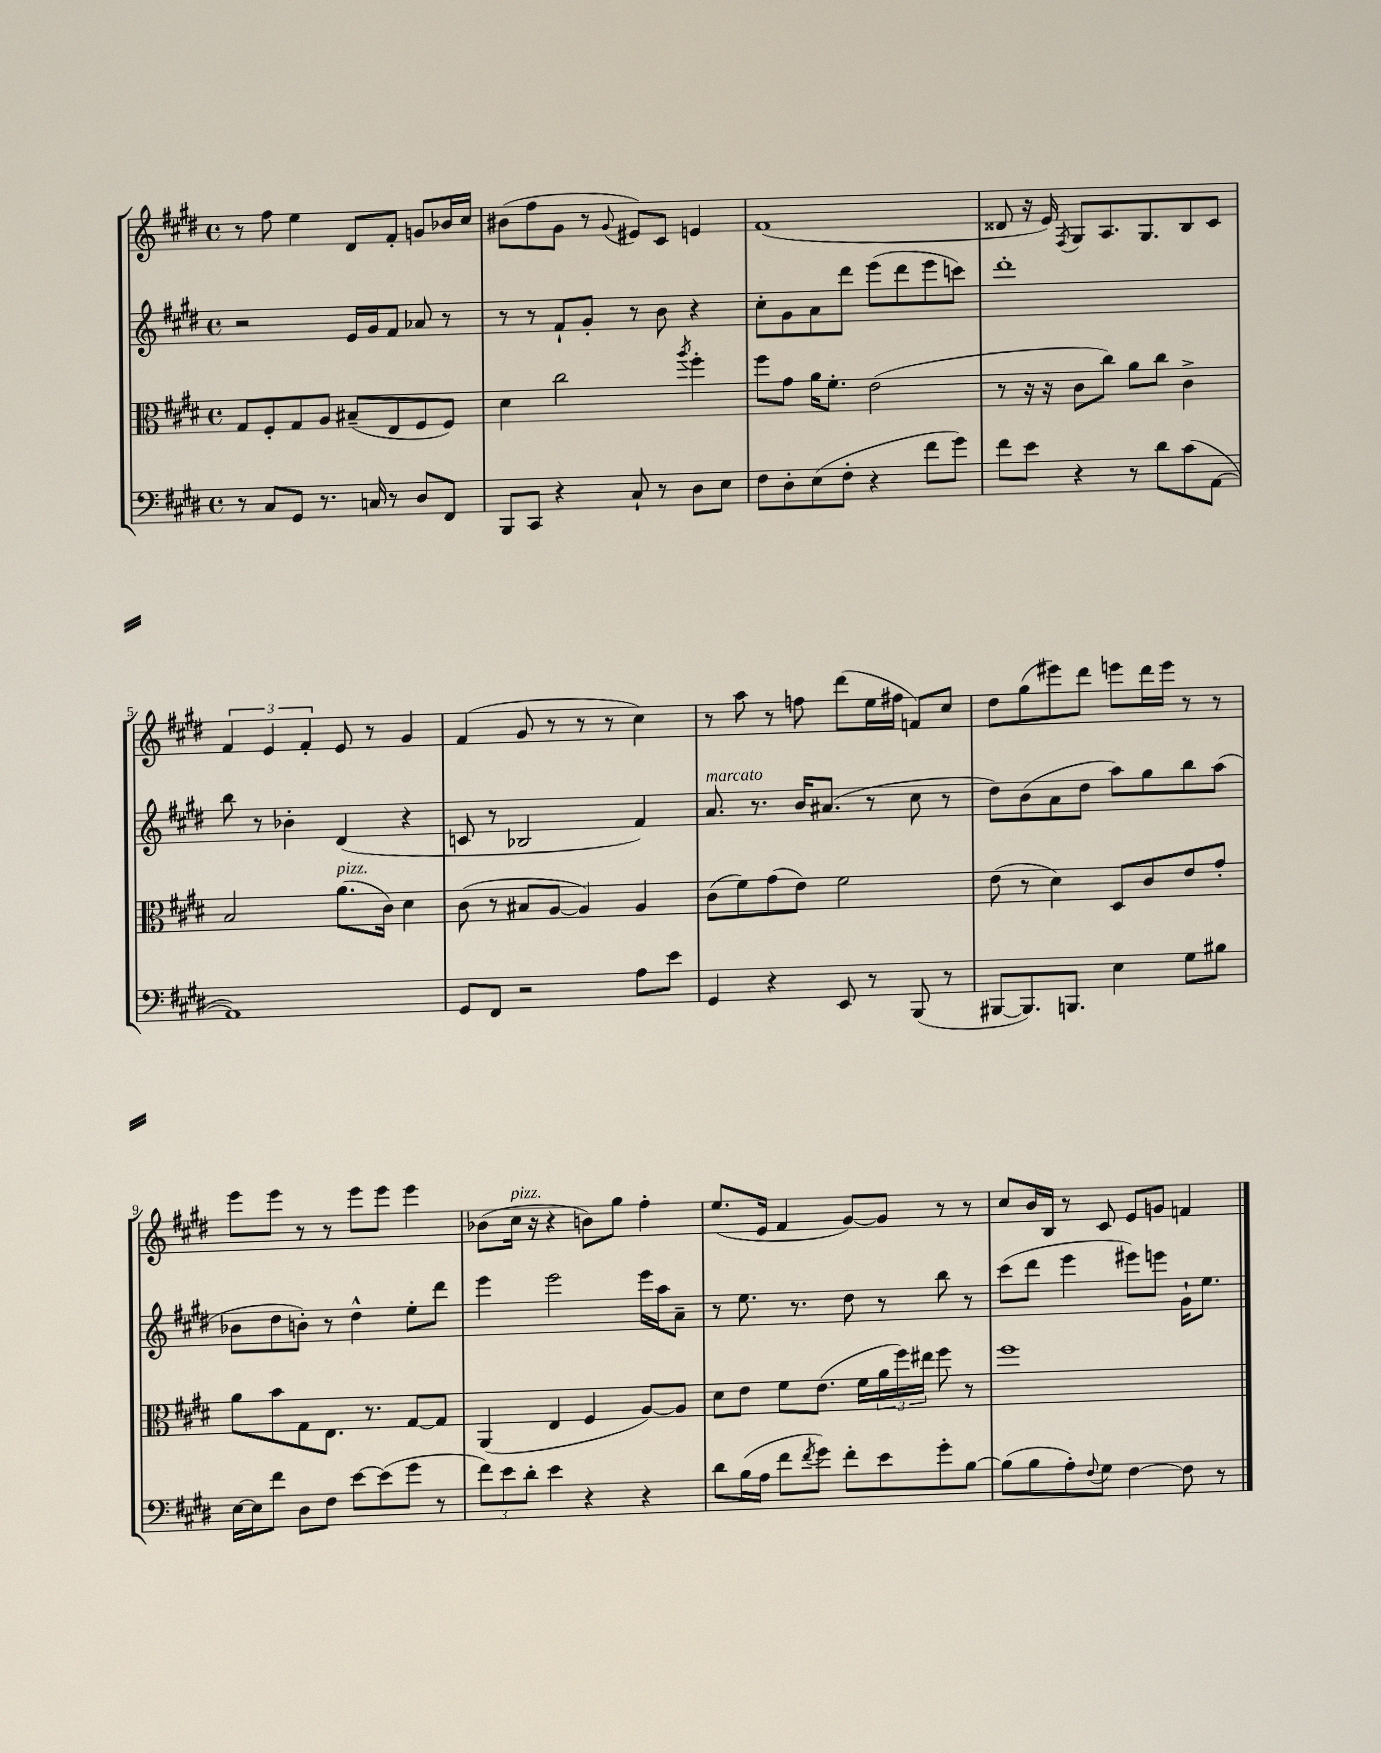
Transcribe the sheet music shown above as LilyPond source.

<<
\new StaffGroup <<
\new Staff = "s0" {
    \clef treble \key e \major \defaultTimeSignature \time 4/4
    r8 fis''8 e''4 dis'8 fis'8-. g'8 bes'16 cis''16 |
    bis'8( fis''8 gis'8 r8 \appoggiatura { gis'8 } eis'8) cis'8 e'4 |
    fis'1( |
    disis'8 r16 e'16) \acciaccatura { fis8 } gis8 a8. gis8. b8 cis'8 |
    \tuplet 3/2 { fis'4 e'4 fis'4-. } e'8 r8 gis'4 |
    fis'4( gis'8 r8 r8 r8 cis''4) |
    r8 a''8 r8 f''8 dis'''8( e''16 fis''16 f'8) cis''8 |
    dis''8 gis''8( eis'''8) dis'''8 e'''8 dis'''16 e'''16 r8 r8 |
    e'''8 e'''8 r8 r8 e'''8 e'''8 e'''4 |
    bes'8( cis''16^\markup { \italic "pizz." } r16 r4 b'8) gis''8 fis''4-. |
    e''8.( e'16 fis'4 gis'8~) gis'8 r8 r8 |
    cis''8 b'16 b16 r8 cis'8 e'8 g'8 f'4 \bar "|." |
}
\new Staff = "s1" {
    \clef treble \key e \major \defaultTimeSignature \time 4/4
    r2 e'16 gis'16 fis'8 aes'8 r8 |
    r8 r8 fis'8-! gis'8-. r8 b'8 r4 |
    cis''8-. gis'8 a'8 dis'''8 e'''8( dis'''8 e'''8 c'''8) |
    dis'''1-. |
    b''8 r8 bes'4-. dis'4( r4 |
    c'8 r8 bes2 fis'4) |
    a'8.^\markup { \italic "marcato" } r8. b'16 ais'8.( r8 cis''8 r8 |
    dis''8) b'8( a'8 dis''8 a''8) gis''8 b''8 a''8( |
    bes'8 dis''8 b'8-.) r8 dis''4-^ e''8-. dis'''8 |
    e'''4 e'''2 e'''16 a''16 a'8-- |
    r8 e''8. r8. dis''8 r8 b''8 r8 |
    cis'''8( dis'''8 e'''4 eis'''8) e'''8 gis'16-! e''8. \bar "|." |
}
\new Staff = "s2" {
    \clef alto \key e \major \defaultTimeSignature \time 4/4
    gis8 fis8-. gis8 a8 bis8--( e8 fis8 fis8) |
    dis'4 cis''2 \acciaccatura { a''8 } fis''4-. |
    fis''8 gis'8 a'16 fis'8.-. e'2( |
    r8 r16 r16 cis'8 cis''8) a'8 cis''8 cis'4-> |
    b2 a'8.^\markup { \italic "pizz." }( cis'16) dis'4 |
    cis'8( r8 bis8 a8~ a4) a4 |
    cis'8( fis'8) gis'8( e'8) fis'2 |
    e'8( r8 dis'4) dis8 cis'8 e'8 gis'8-. |
    a'8 b'8 gis8 e8. r8. gis8~ gis8 |
    a,4( e4 fis4 a8~) a8 |
    dis'8 e'8 fis'8 e'8.( fis'16 \tuplet 3/2 { a'16 fis''16) eis''16 } fis''8 r8 |
    fis''1 \bar "|." |
}
\new Staff = "s3" {
    \clef bass \key e \major \defaultTimeSignature \time 4/4
    r8 cis8 gis,8 r8. c16 r8 dis8 fis,8 |
    b,,8 cis,8 r4 cis8-! r8 dis8 e8 |
    fis8 dis8-. e8( fis8-. r4 fis'8 gis'8) |
    fis'8 e'8 r4 r8 dis'8 cis'8( a,8~ |
    a,1) |
    gis,8 fis,8 r2 a8 e'8 |
    gis,4 r4 e,8 r8 b,,8( r8 |
    bis,,8~ bis,,8.) b,,8. e4 gis8 bis8 |
    e16~ e16 fis'8 dis8 fis8 e'8~ e'8( gis'8 r8 |
    \tuplet 3/2 { fis'8) e'8 dis'8-. } e'4 r4 r4 |
    dis'8 b16( a16 fis'8 \acciaccatura { fis'8 } gis'8) fis'8-. e'8 gis'8-. b8~ |
    b8( b8 a8-.) \appoggiatura { fis8 } gis8 fis4~ fis8 r8 \bar "|." |
}
>>
>>
